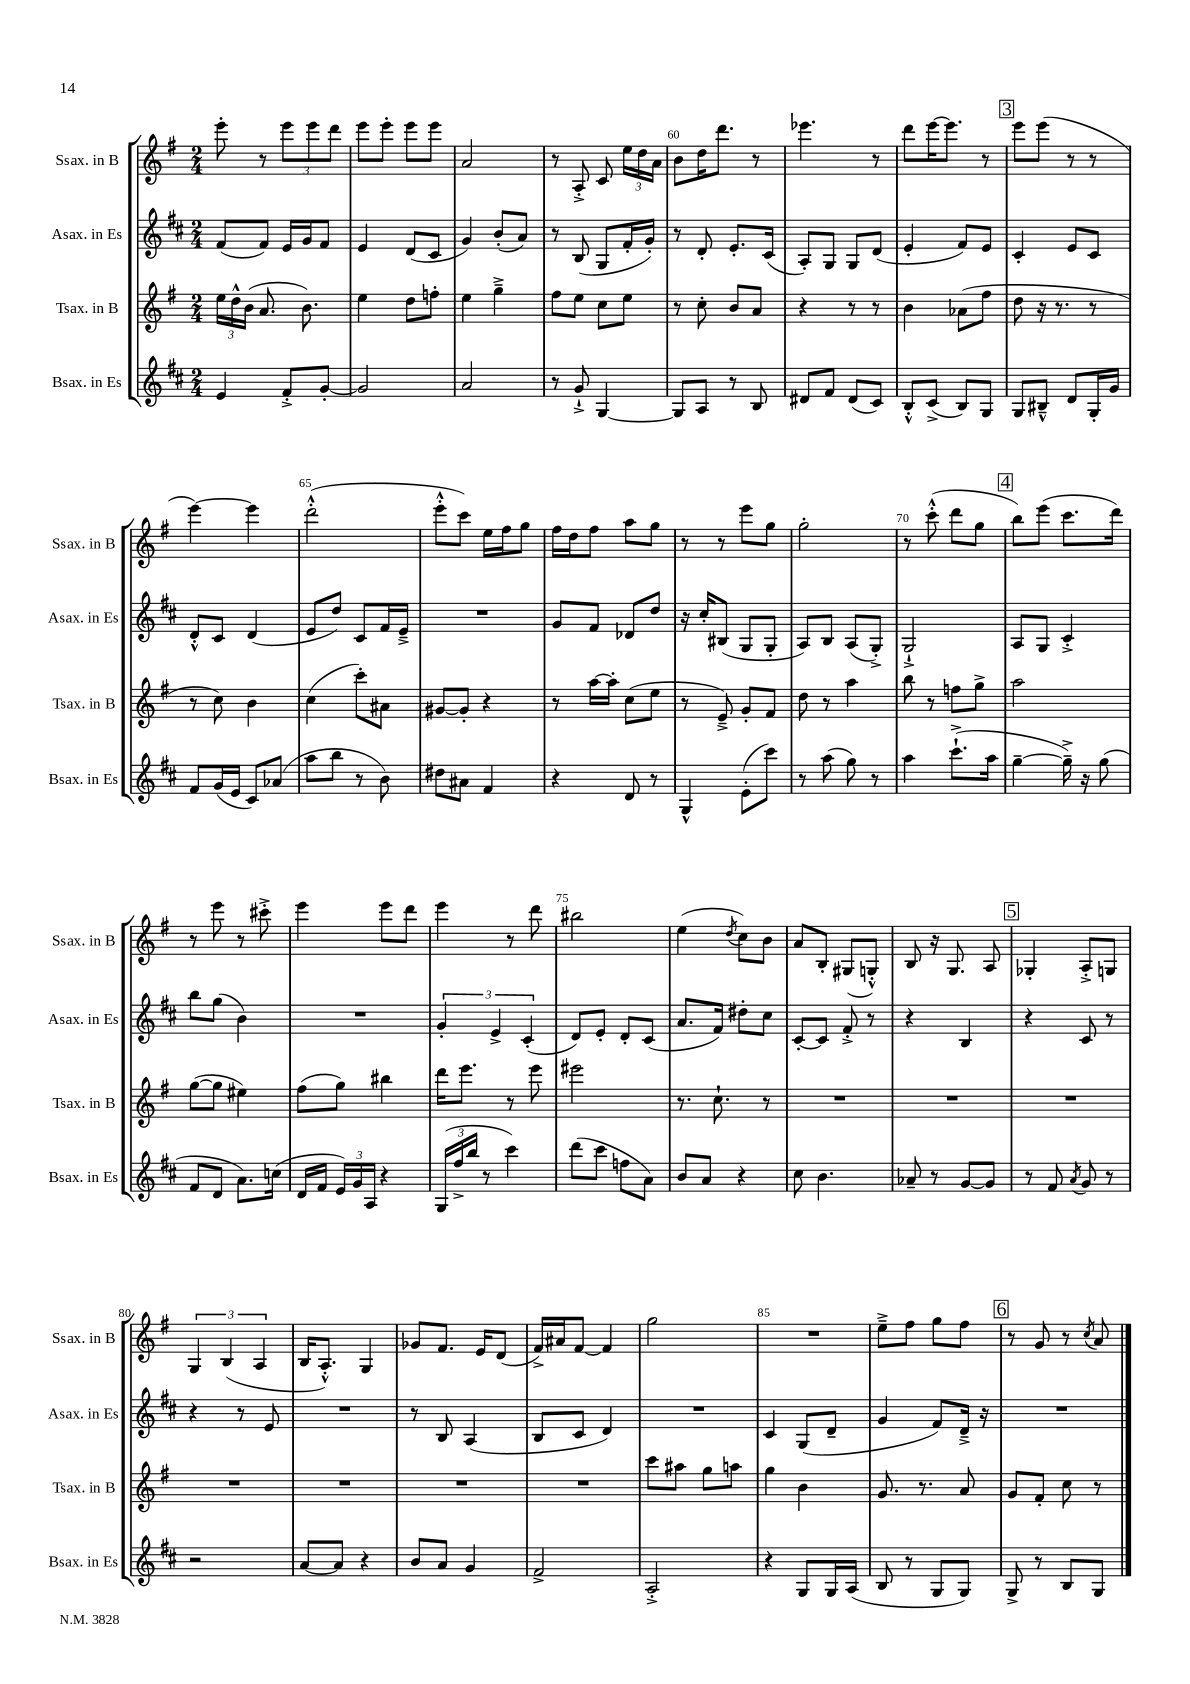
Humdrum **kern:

**kern	**kern	**kern	**kern
*part4	*part3	*part2	*part1
*staff4	*staff3	*staff2	*staff1
*I"Bsax. in Es	*I"Tsax. in B	*I"Asax. in Es	*I"Ssax. in B
*I'Bsax. in Es	*I'Tsax. in B	*I'Asax. in Es	*I'Ssax. in B
*clefG2	*clefG2	*clefG2	*clefG2
*k[f#c#]	*k[f#]	*k[f#c#]	*k[f#]
*M2/4	*M2/4	*M2/4	*M2/4
=56	=56	=56	=56
4e/	24ee\LL	(8f#/L	8eee'\
.	24dd^^\	.	.
.	(24b\JJ	.	.
.	8.a/	8f#/J)	8r
8f#'^/L	.	16e/LL	12eee\L
.	8.b\)	16g/J	.
.	.	.	12eee\
[8g'/J	.	8f#/J	.
.	.	.	12ddd\J
=57	=57	=57	=57
2g/]	4ee\	4e/	8eee\L
.	.	.	8eee'\J
.	8dd\L	(8d/L	8eee\L
.	8ffn'\J	8c#/J	8eee\J
=58	=58	=58	=58
2a/	4ee\	4g/)	2a/
.	4gg~^\	(8b'/L	.
.	.	8a/J)	.
=59	=59	=59	=59
8r	8ff#\L	8r	8r
8g`^/	8ee\J	(8B/	8A'^/
[4G/	8cc\L	8G/L	8c/
.	8ee\J	16f#'/L	24ee\LL
.	.	.	24dd\
.	.	16g'/JJ)	.
.	.	.	24a\JJ
=60	=60	=60	=60
8G/L]	8r	8r	8b\L
8A/J	8cc'\	8d'/	16dd\K
.	.	.	8.ddd\J
8r	8b/L	8.e'/L	.
8B/	8a/J	.	8r
.	.	(16c#/Jk	.
=61	=61	=61	=61
8d#X/L	4r	8A'/L)	4.eee-X\
8f#/J	.	8G/J	.
(8d#/L	8r	8G/L	.
8c#/J)	8r	(8d/J	8r
=62	=62	=62	=62
8B'^^/L	4b\	4e'/	8ddd\L
(8c#^/J	.	.	[16eee\K
.	.	.	8.eee\J]
8B/L)	(8a-X\L	8f#/L)	.
8G/J	8ff#\J	8e/J	8r
!!LO:REH:place=s1:t=3
=63	=63	=63	=63
8G/L	8dd\	4c#'/	8eee\L
8B#X~^^/J	16r	.	(8eee\J
.	8.r	.	.
8d/L	.	8e/L	8r
16G'/L	8r	8c#/J	8r
16g/JJ	.	.	.
!!LO:LB:g=z
=64	=64	=64	=64
8f#/L	8r	8d'^^/L	[4eee\)
(16g/L	8cc\)	8c#/J	.
16e/JJ	.	.	.
8c#/L)	4b\	(4d/	4eee\]
(8a-X/J	.	.	.
=65	=65	=65	=65
8aa\L	(4cc\	8e/L	(2ddd'^^\
8bb\J	.	8dd/J)	.
8r	8ccc'\L)	8c#/L	.
8b\)	8a#X\J	16f#/L	.
.	.	16e~^/JJ	.
=66	=66	=66	=66
8dd#X\L	[8g#X/L	2r	8eee'^^\L
8a#X\J	8g#'/J]	.	8ccc\J)
4f#/	4r	.	16ee\LL
.	.	.	16ff#\J
.	.	.	8gg\J
=67	=67	=67	=67
4r	8r	8g/L	16ff#\LL
.	.	.	16dd\J
.	[16aa\LL	8f#/J	8ff#\J
.	16aa'\JJ]	.	.
8d/	(8cc\L	8d-X/L	8aa\L
8r	8ee\J	8dd/J	8gg\J
=68	=68	=68	=68
4G^^/	8r	16r	8r
.	.	16cc#'/KL	.
.	8e~^/)	(8B#X/J	8r
(8e'\L	8g'/L	8G/L	8eee\L
8ccc#\J)	8f#/J	8G'/J	8gg\J
=69	=69	=69	=69
8r	8dd\	8A/L)	2gg'\
(8aa\	8r	8B/J	.
8gg\)	4aa\	(8A/L	.
8r	.	8G'^/J)	.
=70	=70	=70	=70
4aa\	8bb\	2G`^/	8r
.	8r	.	(8ccc'^^\
(8.ccc#`^\L	8ffn\L	.	8ddd\L
.	8gg^\J	.	8gg\J
16aa\Jk	.	.	.
!!LO:REH:place=s1:t=4
=71	=71	=71	=71
[4gg~\	2aa\	8A/L	8bb\L)
.	.	8G/J	(8eee\J
16gg~^\])	.	4c#'^/	8.ccc\L
16r	.	.	.
(8gg\	.	.	.
.	.	.	16ddd\Jk)
!!LO:LB:g=z
=72	=72	=72	=72
8f#/L	([8gg\L	8bb\L	8r
8d/J	8gg\J]	(8gg\J	8eee\
8.a\L)	4ee#X\)	4b\)	8r
.	.	.	8ccc#X'^\
(16ccn\Jk	.	.	.
=73	=73	=73	=73
16d/LL	(8ff#\L	2r	4eee\
16f#/JJ	.	.	.
24e/LL)	8gg\J)	.	.
24g/	.	.	.
24A/JJ	.	.	.
4r	4bb#X\	.	8eee\L
.	.	.	8ddd\J
=74	=74	=74	=74
(24G/LL	16ddd\KL	6g'/	4eee\
24ff#^/	.	.	.
.	8.eee\J	.	.
24bb/JJ	.	.	.
8r	.	.	.
.	.	6e^/	.
4ccc#\)	8r	.	8r
.	.	(6c#'/	.
.	8eee\	.	8ddd\
=75	=75	=75	=75
(8ddd\L	2eee#X\	8d/L)	2bb#X\
8ccc#\J	.	8e'/J	.
8ffn\L	.	8d'/L	.
8a\J)	.	(8c#/J	.
=76	=76	=76	=76
8b/L	8.r	8.a/L	(4ee\
8a/J	.	.	.
.	8.cc`\	16f#/Jk)	.
.	.	.	8qdd/
4r	.	8dd#X'\L	8cc\L)
.	8r	8cc#\J	8b\J
=77	=77	=77	=77
8cc#\	2r	[8c#'/L	8a/L
4.b\	.	8c#/J]	8B'/J
.	.	8f#'^/	(8G#X/L
.	.	8r	8Gn'^^/J)
=78	=78	=78	=78
8a-X~/	2r	4r	8B/
8r	.	.	16r
.	.	.	8.G/
[8g/L	.	4B/	.
8g/J]	.	.	8A/
!!LO:REH:place=s1:t=5
=79	=79	=79	=79
8r	2r	4r	4G-X'/
8f#/	.	.	.
8qa/	.	.	.
8g/	.	8c#/	8A'^/L
8r	.	8r	8Gn/J
!!LO:LB:g=z
=80	=80	=80	=80
2r	2r	4r	6G/
.	.	.	(6B/
.	.	8r	.
.	.	.	6A/
.	.	8e/	.
=81	=81	=81	=81
[8a/L	2r	2r	16B/KL
.	.	.	8.A'^^/J)
8a/J]	.	.	.
4r	.	.	4G/
=82	=82	=82	=82
8b/L	2r	8r	8g-X/L
8a/J	.	8B/	8.f#/J
4g/	.	(4A/	.
.	.	.	16e/KL
.	.	.	(8d/J
=83	=83	=83	=83
2f#^/	2r	8B/L	16f#^/LL)
.	.	.	16a#X/J
.	.	8c#/J	[8f#/J
.	.	4d/)	4f#/]
=84	=84	=84	=84
2A'^/	8ccc\L	2r	2gg\
.	8aa#X\J	.	.
.	8gg\L	.	.
.	8aan\J	.	.
=85	=85	=85	=85
4r	4gg\	4c#/	2r
8G/L	4b\	(8G/L	.
16G/L	.	8d~/J	.
(16A/JJ	.	.	.
=86	=86	=86	=86
8B/	8.g/	4g/	8ee~^\L
8r	.	.	8ff#\J
.	8.r	.	.
8G/L	.	8f#/L)	8gg\L
8G/J)	8a/	16d~^/Jk	8ff#\J
.	.	16r	.
!!LO:REH:place=s1:t=6
=87	=87	=87	=87
8G^/	8g/L	2r	8r
8r	8f#'/J	.	8g/
8B/L	8cc\	.	8r
.	.	.	8qcc/
8G/J	8r	.	8a/
==	==	==	==
*-	*-	*-	*-
